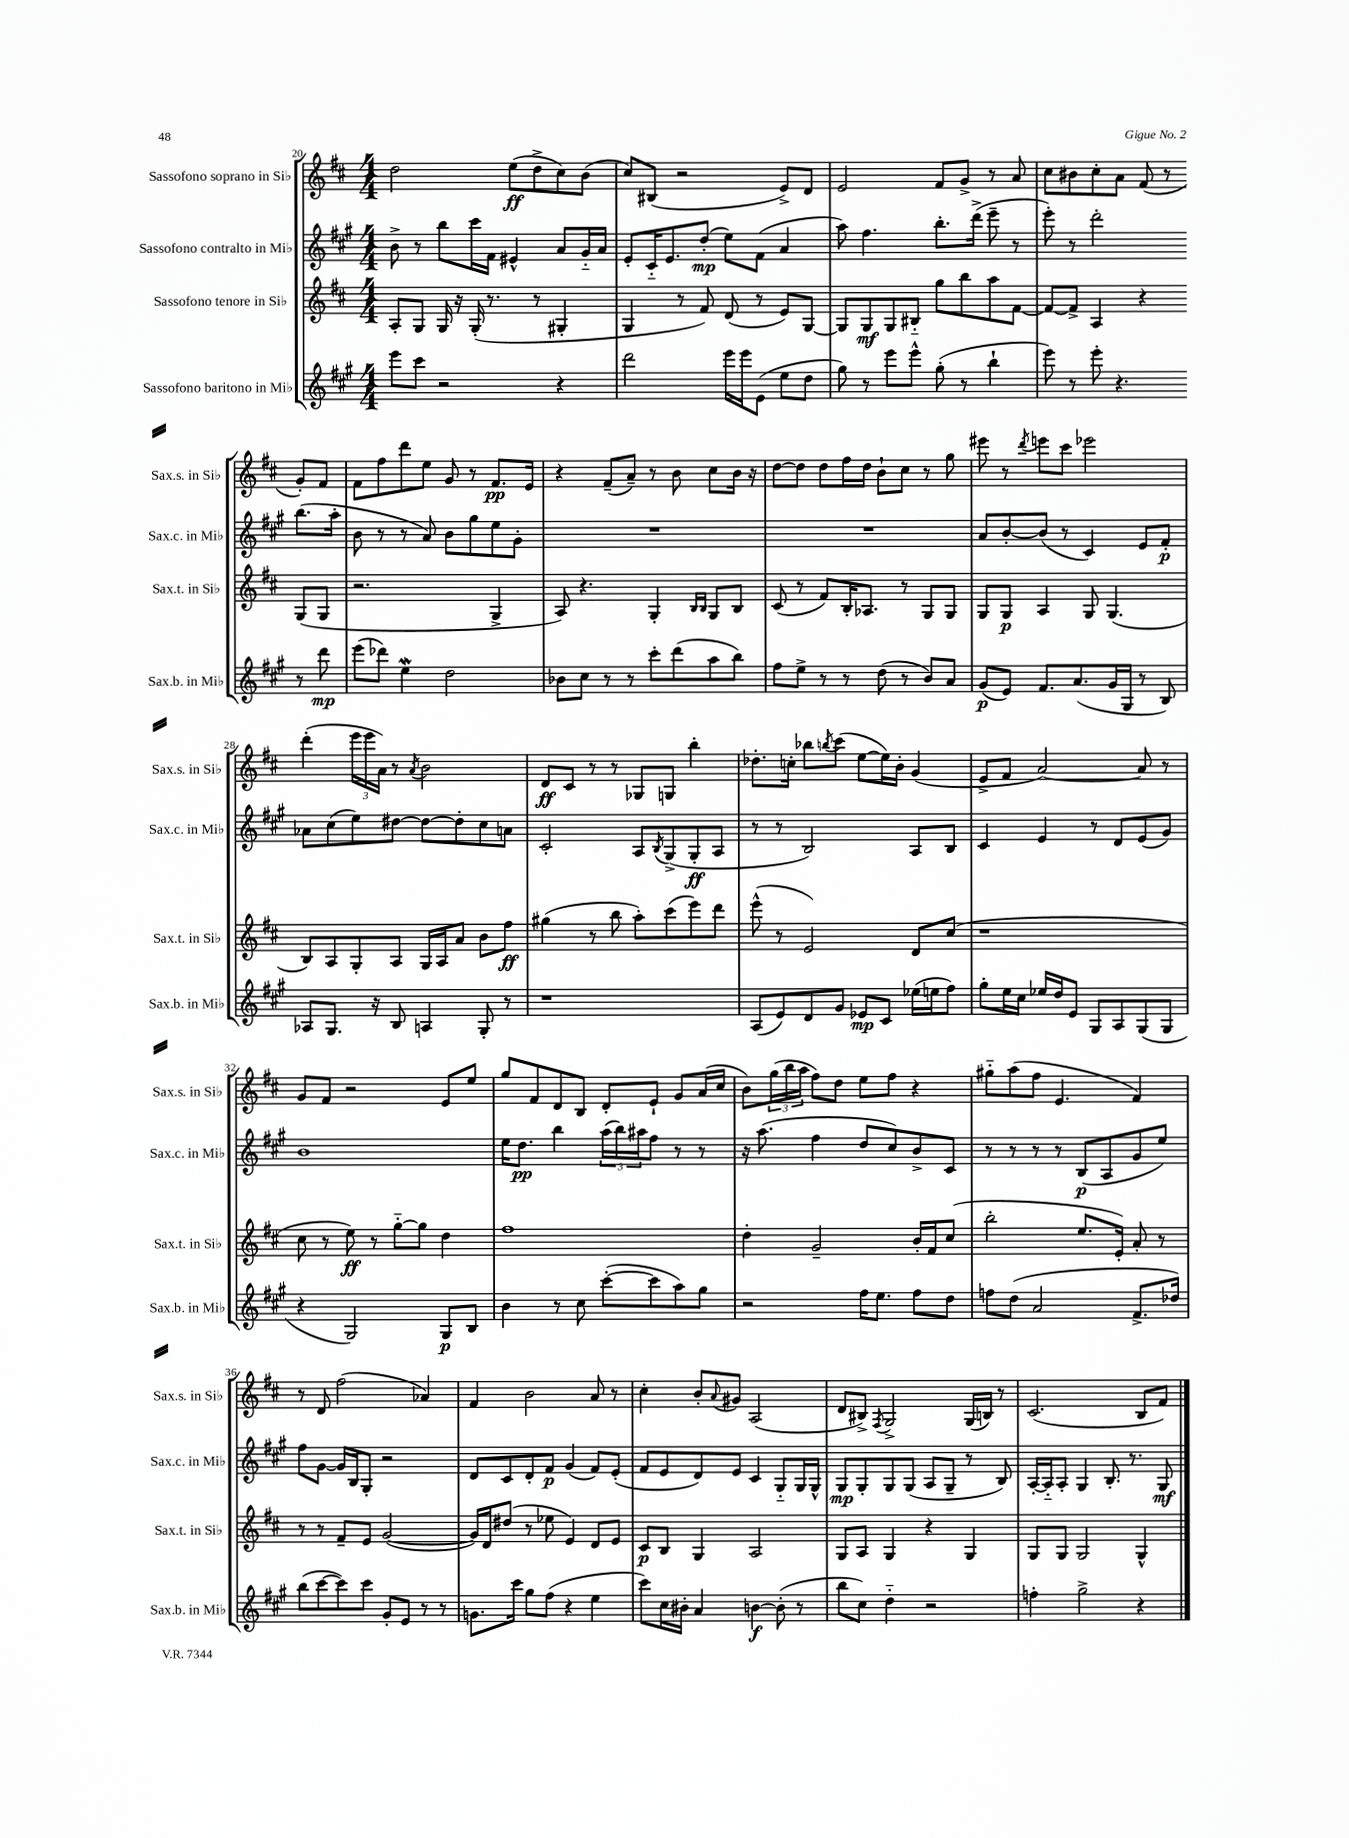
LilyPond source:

<<
\new StaffGroup <<
\new Staff = "s0" \with { instrumentName = "Sassofono soprano in Sib" shortInstrumentName = "Sax.s. in Sib" } {
    \clef treble \key d \major \numericTimeSignature \time 4/4
    d''2 e''8\ff( d''8-> cis''8) b'8( |
    cis''8) bis8( r2 e'8->) d'8 |
    e'2 fis'8 g'8-> r8 a'8 |
    cis''8 bis'8 cis''8-. a'8 fis'8( r8 g'8-.) fis'8 |
    fis'8 fis''8 d'''8 e''8 g'8 r8 fis'8.\pp e'16 |
    r4 fis'8--( a'8--) r8 b'8 cis''8 b'16 r16 |
    d''8~ d''8 d''8 fis''16 d''16 b'8-! cis''8 r8 g''8 |
    eis'''8 r8 \acciaccatura { d'''8 } e'''8 cis'''8 ees'''2 |
    d'''4-.( \tuplet 3/2 { e'''16 e'''16 a'16) } r8 \acciaccatura { a'8 } b'2 |
    d'8\ff cis'8 r8 r8 ges8 g8 b''4-. |
    des''8.-. c''16-. bes''8 \acciaccatura { b''8 } cis'''8( e''8~ e''16) b'16-. g'4( |
    e'8-> fis'8 a'2~) a'8 r8 |
    g'8 fis'8 r2 e'8 e''8 |
    g''8 fis'8 d'8 b8 d'8-. e'8-! g'8 a'16( cis''16 |
    b'8) \tuplet 3/2 { g''16( b''16 a''16 } fis''8) d''8 e''8 fis''8 r4 |
    gis''8-_ a''8( fis''8 e'4. fis'4) |
    r8 d'8 fis''2( aes'4) |
    fis'4 b'2 a'8 r8 |
    cis''4-. b'8-. \appoggiatura { a'8 } gis'8 a2( |
    d'8 bis8->) \acciaccatura { fis8 } g2-> g16( b16) r8 |
    cis'2.( b8 fis'8) \bar "|." |
}
\new Staff = "s1" \with { instrumentName = "Sassofono contralto in Mib" shortInstrumentName = "Sax.c. in Mib" } {
    \clef treble \key a \major \numericTimeSignature \time 4/4
    b'8-> r8 b''8 cis'''16 fis'16 eis'4-^ a'8 gis'16-_ a'16 |
    e'8-. cis'16-_ e'8. d''8-.\mp( e''8) fis'8( a'4 |
    a''8) fis''4. b''8.-. d'''16->( e'''8-- r8 |
    e'''8-.) r8 d'''2-. b''8.( a''16-. |
    b'8 r8 r8 a'8) b'8 gis''8 e''8 gis'8-. |
    R1 |
    R1 |
    a'8 b'8~-. b'8( r8 cis'4) e'8 fis'8-.\p |
    aes'8 cis''8( e''8) dis''8~ dis''8~ dis''8-. cis''8 a'8 |
    cis'2-. a8 \acciaccatura { b8 } gis8->( gis8-.\ff a8 |
    r8 r8 b2) a8 b8 |
    cis'4 e'4 r8 d'8 e'8( gis'8) |
    b'1 |
    e''16 d''8.\pp b''4 \tuplet 3/2 { a''16( b''16) ais''16 } fis''8 r8 r8 |
    r16 a''8.( fis''4 d''8 cis''8) b'8-> cis'8 |
    r8 r8 r8 r8 b8\p( a8 gis'8 e''8) |
    fis''8 gis'8~ gis'16 b16 gis8-. r2 |
    d'8 cis'8 d'8-. fis'8\p gis'4( fis'8) e'8-.( |
    fis'8 e'8 d'8) e'8 cis'4 gis8-_ gis16 gis16-^ |
    gis8\mp gis8-. gis8 gis8( a8 gis8-- r8 b8) |
    a16~-. a16-_ a8-. gis4 b8.-. r8. gis8\mf \bar "|." |
}
\new Staff = "s2" \with { instrumentName = "Sassofono tenore in Sib" shortInstrumentName = "Sax.t. in Sib" } {
    \clef treble \key d \major \numericTimeSignature \time 4/4
    a8-. g8 g16 r16 g16-.( r8. r8 gis4-. |
    g4 r8 fis'8) d'8( r8 e'8) g8~ |
    g8 g8\mf g8 bis8-_ g''8 b''8 a''8 fis'8~ |
    fis'8~ fis'8-> a4 r4 g8( g8 |
    r2. g4-> |
    a8) r4. g4-. \grace { b16 b16 } g8 b8 |
    cis'8( r8 fis'8) b16-. aes8. r8 g8 g8 |
    g8 g8\p a4 g8 g4.( |
    b8) a8 g8-. a8 g16 a16 a'8 b'8 fis''8\ff |
    gis''4( r8 b''8 a''8-.) cis'''8( e'''8) d'''8 |
    e'''8-^( r8 e'2) d'8 cis''8( |
    r1 |
    cis''8 r8 e''8\ff) r8 g''8~-_ g''8 d''4 |
    fis''1 |
    d''4-. g'2-- b'16-. fis'16 cis''8( |
    b''2-. e''8. e'16-.) a'8-. r8 |
    r8 r8 fis'8-- e'8 g'2~( |
    g'16) d'16 dis''8( r8 ees''8 e'4) d'8 e'8 |
    cis'8\p b8 g4 a2 |
    g8 a8 g4 r4 g4 |
    g8 g8 g2 g4-^ \bar "|." |
}
\new Staff = "s3" \with { instrumentName = "Sassofono baritono in Mib" shortInstrumentName = "Sax.b. in Mib" } {
    \clef treble \key a \major \numericTimeSignature \time 4/4
    e'''8 cis'''8 r2 r4 |
    d'''2 e'''16 e'''16 e'8( e''8 d''8 |
    gis''8) r8 e'''8 e'''8-^ gis''8-.( r8 b''4-! |
    e'''8) r8 e'''8-. r4. r8 d'''8\mp |
    e'''8( des'''8) e''4\mordent d''2 |
    bes'8 cis''8 r8 r8 cis'''8-. d'''8( a''8 b''8) |
    fis''8 e''8-> r8 r8 d''8( r8 b'8) a'8 |
    gis'8\p( e'8) fis'8. a'8.( gis'16 gis16 r8 b8) |
    aes8 gis8. r16 b8 a4 gis8-. r8 |
    r1 |
    a8( e'8) d'8 gis'8 ees'8\mp cis'8 ees''16( e''16 fis''8) |
    gis''8-. e''16 cis''16 ees''16 d''16 e'8 gis8 a8 gis8( gis8 |
    r4 gis2) gis8\p b8 |
    b'4 r8 cis''8 cis'''8~-.( cis'''8 a''8) gis''8 |
    r2 fis''16 e''8. fis''8 d''8 |
    f''8 d''8( a'2 fis'8.-> des''16) |
    b''8( cis'''8~ cis'''8) cis'''8 gis'8-. e'8 r8 r8 |
    g'8. cis'''16 gis''8 fis''8( r4 e''4 |
    cis'''8) cis''16 bis'16-. a'4 b'4~\f b'8-.( r8 |
    b''8 cis''8) d''4-_ r2 |
    f''4-. gis''2-> r4 \bar "|." |
}
>>
>>
\layout { \context { \Score currentBarNumber = #20 } }
